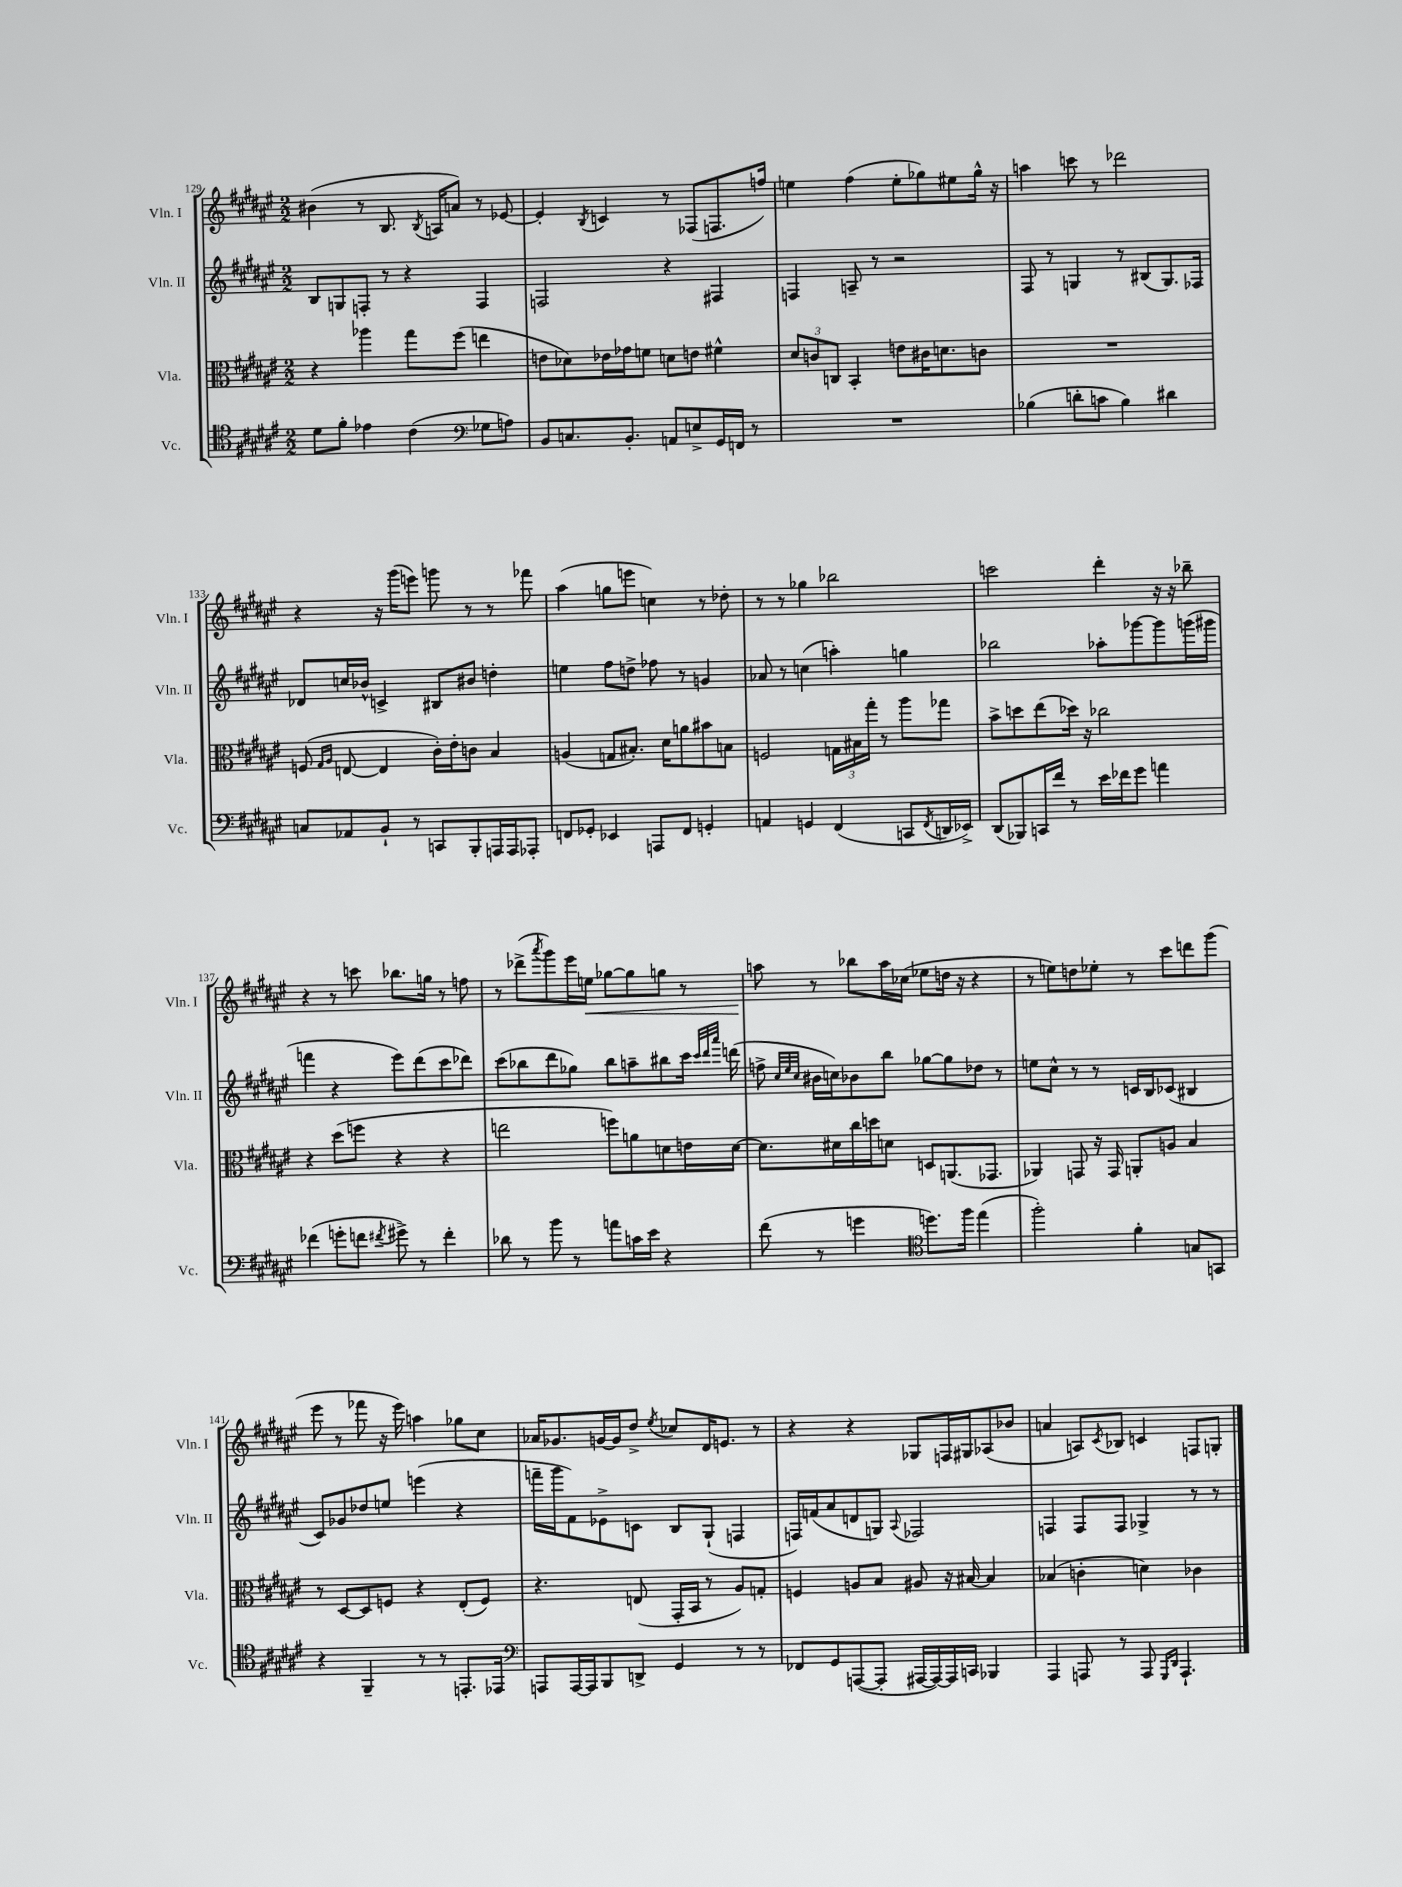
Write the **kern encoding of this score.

**kern	**kern	**kern	**kern
*staff4	*staff3	*staff2	*staff1
*clefC4	*clefC3	*clefG2	*clefG2
*k[f#c#g#d#a#e#]	*k[f#c#g#d#a#e#]	*k[f#c#g#d#a#e#]	*k[f#c#g#d#a#e#]
*M2/2	*M2/2	*M2/2	*M2/2
8d#	4r	8B	(4b#
8f#'	.	8G	.
4e-	4aa-	8F'	8r
.	.	8r	8.B
(4c#	8gg#	4r	.
.	.	.	8qB
.	.	.	16A
.	(8ff#	.	8a)
*clefF4	*	*	*
8G-	4ee	4F	8r
8A)	.	.	[8e-
=	=	=	=
8BB	8e	2F	4e-']
8.C	8d-)	.	.
.	.	.	8qB
.	16e-	.	4c
8.BB'	16g-	.	.
.	8f	.	.
8AA	8d	4r	8r
8E^	8e	.	(8F-
16GG#	4f#^^	4F#	8.F
16FF	.	.	.
8r	.	.	.
.	.	.	16ff)
=	=	=	=
1r	12d#	4F	4ee
.	12c	.	.
.	12C	.	.
.	4BB'	8A~	(4ff#
.	.	8r	.
.	8e	2r	8ee'
.	16c#	.	8gg-)
.	8.d	.	.
.	.	.	8ee#
.	8c	.	16gg-^^
.	.	.	16r
=	=	=	=
(4B-	1r	8F#	4aa
.	.	8r	.
8d'	.	4G	8ccc
8c	.	.	8r
4B-)	.	8r	2ddd-
.	.	(8B#	.
4d#	.	8.G)	.
.	.	16F-	.
=	=	=	=
8C	(8F	8d-	4r
.	16qqG#	.	.
.	16qqA#	.	.
8AA-	[8E	16cc	.
.	.	16b-^^	.
8BB`	4E]	4c^	16r
.	.	.	(16ggg#
8r	.	.	8eee)
8CC	16c#')	8B#	8ggg
.	16e#'	.	.
8BBB'	8c	8b#	8r
16AAA	4B	4dd'	8r
16AAA	.	.	.
8AAA-'	.	.	8fff-
=	=	=	=
8FF	(4A	4ee	(4aa#
8GG-'	.	.	.
4EE-	8G	8ff#	8gg
.	8.B#')	8dd^	8eee
8AAA	.	8ff-	4cc)
.	16d#	.	.
8FF	8a	8r	.
4GG'	8b#	4g	8r
.	8B	.	8dd-'
=	=	=	=
4AA	2F	8a-	8r
.	.	8r	8r
4GG	.	(4cc	4gg-
(4FF#	24G	4aa')	2bb-
.	24B#	.	.
.	24gg#'	.	.
.	8r	.	.
8CC	8aa#	4gg	.
8qFF#	.	.	.
16DD	8gg-	.	.
16EE-^)	.	.	.
=	=	=	=
(8DD#	8b^	2bb-	2ccc
8BBB-)	8dd	.	.
16CC	(8ee#	.	.
16f#	.	.	.
8r	16dd-)	.	.
.	16r	.	.
16e#	2cc-	8aa-'	4ddd#'
16f-	.	.	.
8g#	.	[8ggg-	.
4a	.	8ggg-]	16r
.	.	.	16r
.	.	(16ggg	8bb-~
.	.	16ggg#	.
=	=	=	=
(4f-	4r	4fff	4r
8g'	(8dd#	4r	8r
8f	8ff	.	8ccc
8qf#	.	.	.
8g#^)	4r	8eee#)	8.bb-
8r	.	(8ddd#	.
.	.	.	16gg
4f#'	4r	8ccc#	8r
.	.	8ddd-)	8ff
=	=	=	=
8d-	2ee	(8ccc#	8r
8r	.	8bb-	(8ddd-^
.	.	.	8qaaa#
8b	.	8ddd#	8ggg#)
8r	.	8gg-)	16eee#
.	.	.	16ee
8a	8ff)	8bb-	[8gg-
16c	8a	8aa~	8gg-]
16e#	.	.	.
4r	8d	8bb#	8gg
.	16e	16ccc#	8r
.	.	32qqccc#	.
.	.	32qqddd#	.
.	.	32qqaaa#	.
.	[16d	(16ddd	.
=	=	=	=
(8f#	8.d]	8ff^	8aa
.	.	32qqcc#	.
.	.	32qqee#	.
.	.	32qqcc#	.
8r	.	16b#	8r
.	16d#	16cc)	.
4g	16cc#	8b-	8bb-
.	16dd	.	.
.	8d	8bb	16aa
.	.	.	(16cc-
*clefC4	*	*	*
8.dd)	8D	[8gg-	8ee-
.	(8.AA	8gg-]	16dd
16ff#	.	.	16r
(4ee#	.	8dd-	4r
.	8.GG-	.	.
.	.	8r	.
=	=	=	=
2ff#')	4AA-)	8ee	8r
.	.	8cc#^^	8ee)
.	8GG	8r	8dd
.	16r	8r	8ee-'
.	16GG	.	.
4f#'	8AA'	16c	8r
.	.	16B	.
.	8A	(8c-	8ccc#
8G	4B	4B#	8ddd
8GG	.	.	(8ggg#
=	=	=	=
4r	8r	8c#)	8eee#
.	[8D#	8g-	8r
4FF#~	8D#]	8dd-	8fff-
.	8F	8ee	16r
.	.	.	16eee#)
8r	4r	(4eee	4aa
8r	.	.	.
8.EE'	(8E#'	4r	8gg-
.	8F)	.	8cc#
16EE-	.	.	.
=	=	=	=
*clefF4	*	*	*
8AAA	4.r	16fff~	16a-
.	.	16ggg#	8.g-
[16AAA	.	8f#)	.
16AAA]	.	.	.
8BBB	.	8e-^	[16g
.	.	.	16g]
8DD^	(8E	8c	8dd#^
.	.	.	8qee#
4GG#	16GG#'	8B	8cc-
.	16BB	.	.
.	8r	(8G#`	16d#
.	.	.	8.e
8r	8A#)	4F	.
8r	8G'	.	8r
=	=	=	=
8FF-	4F	16F)	4r
.	.	(16f	.
8GG#	.	8a#	.
([8AAA	8A	8d	4r
8AAA']	8B	8G)	.
.	.	8qqA#	.
[16AAA#	8A#	2F-	8G-
16AAA#_)	.	.	.
16AAA#]	16r	.	16F
16CC	[16B#	.	16G#
4BBB-	4B#]	.	(8A-
.	.	.	8b-
=	=	=	=
4AAA#	(4B-	4F	4a
8AAA	4c'	8F	8A)
.	.	.	8qc#
8r	.	8F	8B-
8AAA	4d)	4G-^	4c
16qqGGG#	.	.	.
16qqDD#	.	.	.
4.AAA`	.	.	.
.	4c-	8r	8F
.	.	8r	8G'
==	==	==	==
*-	*-	*-	*-
